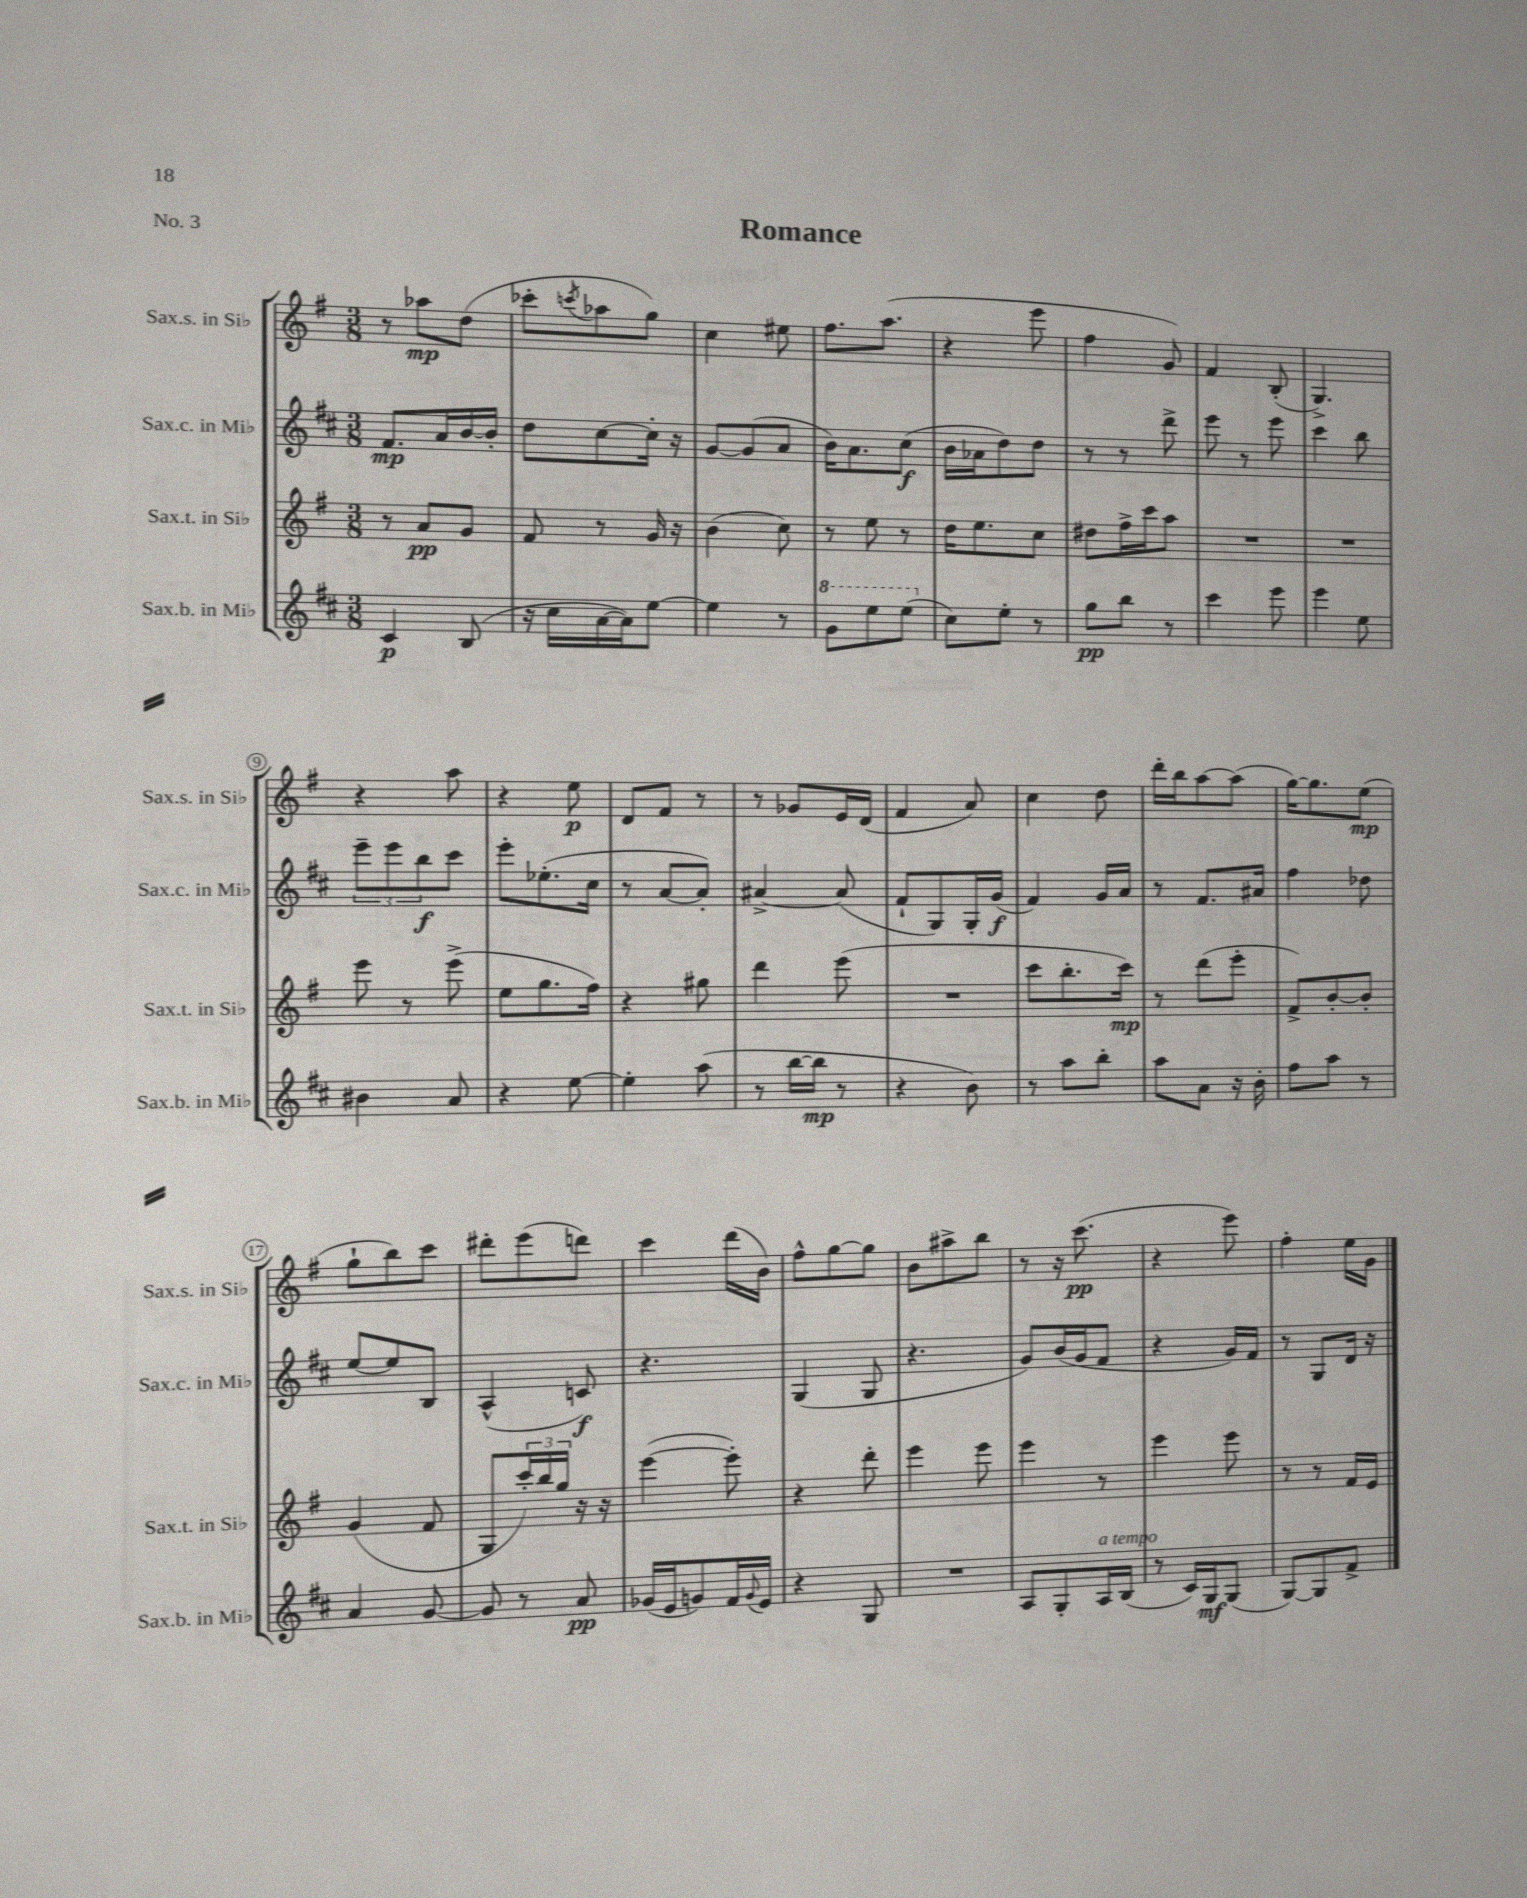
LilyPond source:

\header { title = "Romance" piece = "No. 3" }
<<
\new StaffGroup <<
\new Staff = "s0" \with { instrumentName = "Sax.s. in Sib" shortInstrumentName = "Sax.s. in Sib" } {
    \clef treble \key g \major \numericTimeSignature \time 3/8
    r8 aes''8\mp d''8( |
    ces'''8-. \acciaccatura { c'''8 } aes''8 g''8) |
    c''4 eis''8 |
    fis''8. a''8.( |
    r4 e'''8 |
    fis''4 g'8) |
    fis'4 b8-.( |
    g4.->) |
    r4 a''8 |
    r4 e''8\p |
    d'8 fis'8 r8 |
    r8 ges'8 e'16 d'16( |
    fis'4 a'8) |
    c''4 d''8 |
    d'''16-. b''16 a''8~ a''8( |
    g''16~) g''8. e''8\mp( |
    g''8-! b''8) c'''8 |
    dis'''8-. e'''8( d'''8) |
    c'''4 d'''16( b'16) |
    fis''8-^ g''8~ g''8 |
    b'8 ais''8-> b''8 |
    r8 r16 c'''8.\pp( |
    r4 e'''8) |
    fis''4-. e''16 g'16 \bar "|." |
}
\new Staff = "s1" \with { instrumentName = "Sax.c. in Mib" shortInstrumentName = "Sax.c. in Mib" } {
    \clef treble \key d \major \numericTimeSignature \time 3/8
    fis'8.\mp a'16 b'16~ b'16-. |
    d''8 cis''8~ cis''16-. r16 |
    g'8~ g'8( a'8 |
    b'16) a'8. cis''8\f( |
    b'16 aes'16 d''8) d''8 |
    r8 r8 d'''8-> |
    e'''8 r8 e'''8 |
    cis'''4 b''8 |
    \tuplet 3/2 { e'''8-- e'''8 b''8\f } cis'''8 |
    e'''8-. ees''8.-.( cis''16 |
    r8 a'8~ a'8-.) |
    ais'4~-> ais'8( |
    fis'8-! g8) g16-. g'16\f( |
    fis'4) g'16 a'16 |
    r8 fis'8. ais'16 |
    fis''4 des''8 |
    e''8~ e''8 b8 |
    a4-^( c'8\f) |
    r4. |
    g4( g8 |
    r4. |
    g'8) b'16( g'16 fis'8 |
    r4 g'16) fis'16 |
    r8 g8 d'16 r16 \bar "|." |
}
\new Staff = "s2" \with { instrumentName = "Sax.t. in Sib" shortInstrumentName = "Sax.t. in Sib" } {
    \clef treble \key g \major \numericTimeSignature \time 3/8
    r8 a'8\pp g'8 |
    fis'8 r8 g'16 r16 |
    b'4( c''8) |
    r8 e''8 r8 |
    d''16 e''8. c''8 |
    dis''8 fis''16-> c'''16 a''8 |
    R4. |
    R4. |
    e'''8 r8 e'''8->( |
    e''8 g''8. fis''16) |
    r4 gis''8 |
    d'''4 e'''8( |
    R4. |
    c'''8 b''8.-. c'''16\mp) |
    r8 d'''8( e'''8-. |
    fis'8->) b'8~-. b'8-. |
    g'4( fis'8 |
    g8 \tuplet 3/2 { c'''16-.) b''16 g''16 } r16 r16 |
    e'''4~( e'''8-.) |
    r4 d'''8-. |
    e'''4 e'''8 |
    e'''4 r8 |
    e'''4 e'''8 |
    r8 r8 fis'16 e'16 \bar "|." |
}
\new Staff = "s3" \with { instrumentName = "Sax.b. in Mib" shortInstrumentName = "Sax.b. in Mib" } {
    \clef treble \key d \major \numericTimeSignature \time 3/8
    cis'4\p b8( |
    r16 cis''16 a'16~ a'16) e''8~ |
    e''4 r8 |
    \ottava #1 g''8 e'''8 e'''8( \ottava #0 |
    cis''8) e''8-. r8 |
    g''8\pp b''8 r8 |
    cis'''4 e'''8 |
    e'''4 e''8 |
    bis'4 a'8 |
    r4 e''8~ |
    e''4-. a''8( |
    r8 b''16~ b''16\mp r8 |
    r4 b'8) |
    r8 a''8 b''8-. |
    a''8 a'8 r16 b'16-. |
    fis''8 a''8 r8 |
    a'4 g'8~ |
    g'8 r8 a'8\pp |
    ges'16( e'16 g'8) fis'16 \appoggiatura { g'8 } e'16 |
    r4 g8 |
    R4. |
    a8 g8-. a16^\markup { \italic "a tempo" } b16( |
    r8 cis'16) g16\mf g8( |
    g8~) g8 fis'8-> \bar "|." |
}
>>
>>
\layout { \context { \Score \override BarNumber.stencil = #(make-stencil-circler 0.1 0.3 ly:text-interface::print) } }
